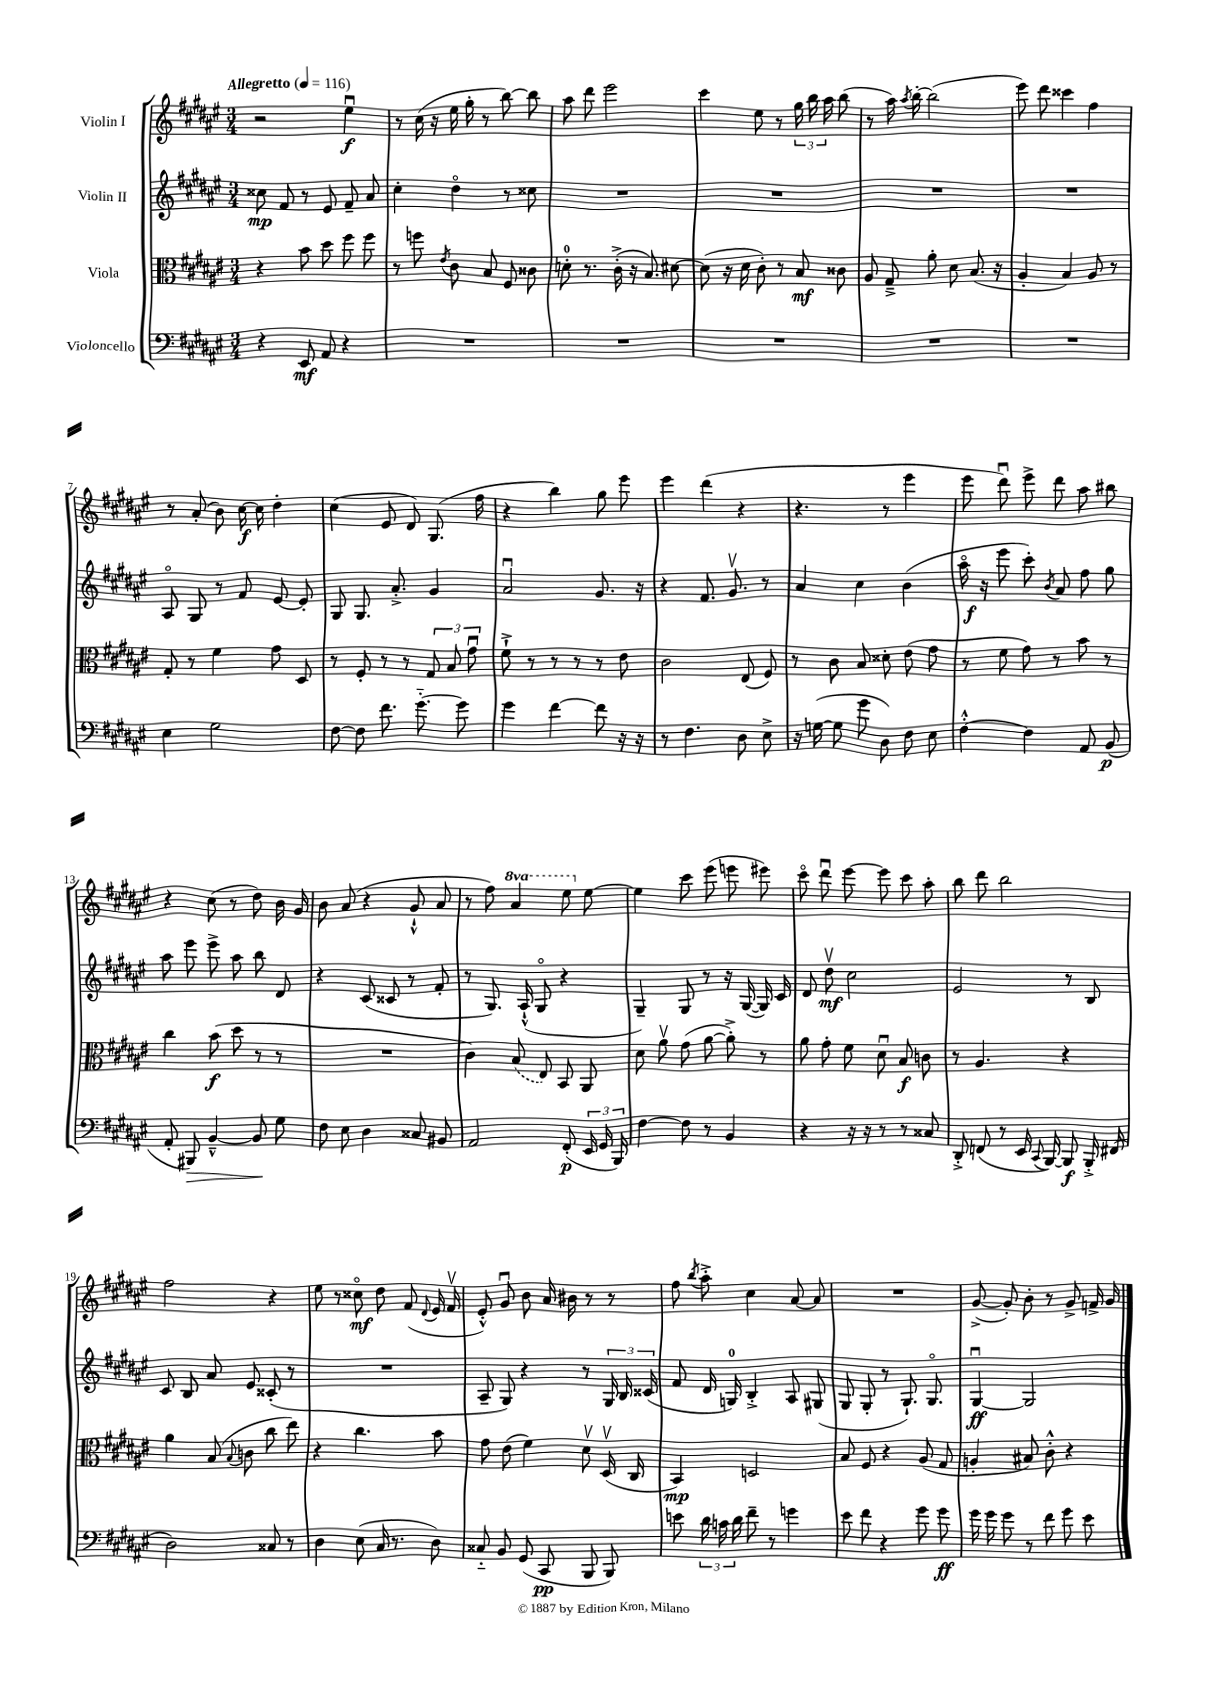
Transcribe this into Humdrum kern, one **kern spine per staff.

**kern	**dynam	**kern	**dynam	**kern	**dynam	**kern	**dynam
*part4	*part4	*part3	*part3	*part2	*part2	*part1	*part1
*staff4	*staff4	*staff3	*staff3	*staff2	*staff2	*staff1	*staff1
*I"Violoncello	*	*I"Viola	*	*I"Violin II	*	*I"Violin I	*
*clefF4	*	*clefC3	*	*clefG2	*	*clefG2	*
*k[f#c#g#d#a#e#]	*	*k[f#c#g#d#a#e#]	*	*k[f#c#g#d#a#e#]	*	*k[f#c#g#d#a#e#]	*
*M3/4	*	*M3/4	*	*M3/4	*	*M3/4	*
*MM116	*	*MM116	*	*MM116	*	*MM116	*
=1	=1	=1	=1	=1	=1	=1	=1
!	!	!	!	!	!	!LO:TX:a:B:t=Allegretto	!
4r	.	4r	.	8cc##X\	mp	2r	.
.	.	.	.	8f#/	.	.	.
8EE#/	mf	8b\	.	8r	.	.	.
8AA#/	.	8dd#\	.	8e#/	.	.	.
4r	.	8ff#\	.	8f#~/	.	4ee#u\	f
.	.	8ff#\	.	8a#/	.	.	.
=2	=2	=2	=2	=2	=2	=2	=2
2.r	.	8r	.	4cc#'\	.	8r	.
.	.	8ffn\	.	.	.	(16cc#\	.
.	.	.	.	.	.	16r	.
.	.	8qe#/	.	.	.	.	.
.	.	8c#\	.	4dd#\	.	16ee#\	.
.	.	.	.	.	.	16gg#'\	.
.	.	8B/	.	.	.	8r	.
.	.	8F#/	.	8r	.	[8bb\)	.
.	.	8c##X\	.	8cc##X\	.	8bb\]	.
=3	=3	=3	=3	=3	=3	=3	=3
2.r	.	8dn'\	.	2.r	.	8aa#\	.
.	.	8.r	.	.	.	8ddd#\	.
.	.	.	.	.	.	2eee#\	.
.	.	(16c#'^\	.	.	.	.	.
.	.	16r	.	.	.	.	.
.	.	8.B/)	.	.	.	.	.
.	.	[8d#X\	.	.	.	.	.
=4	=4	=4	=4	=4	=4	=4	=4
2.r	.	(8d#\]	.	2.r	.	4ccc#\	.
.	.	16r	.	.	.	.	.
.	.	16d#\	.	.	.	.	.
.	.	8c#'\)	.	.	.	8ee#\	.
.	.	8r	.	.	.	8r	.
.	.	8B/	mf	.	.	24gg#\	.
.	.	.	.	.	.	24bb\	.
.	.	.	.	.	.	24aa#\	.
.	.	8c##X\	.	.	.	(8bb\	.
=5	=5	=5	=5	=5	=5	=5	=5
2.r	.	8A#/	.	2.r	.	8r	.
.	.	8G#~^/	.	.	.	16aa#\)	.
.	.	.	.	.	.	8qaa#/	.
.	.	.	.	.	.	[16bb'\	.
.	.	8a#'\	.	.	.	(2bb\]	.
.	.	8d#\	.	.	.	.	.
.	.	(8.B/	.	.	.	.	.
.	.	16r	.	.	.	.	.
=6	=6	=6	=6	=6	=6	=6	=6
2.r	.	4A#'/	.	2.r	.	8eee#\)	.
.	.	.	.	.	.	8ddd#\	.
.	.	4B/)	.	.	.	4ccc##X\	.
.	.	8A#/	.	.	.	4ff#\	.
.	.	8r	.	.	.	.	.
!!LO:LB:g=z
=7	=7	=7	=7	=7	=7	=7	=7
4E#\	.	8G#'/	.	8A#/	.	8r	.
.	.	8r	.	8G#/	.	(8a#'/	.
2G#\	.	4f#\	.	8r	.	8b\)	.
.	.	.	.	8f#/	.	[16cc#\	f
.	.	.	.	.	.	16cc#\]	.
.	.	8g#\	.	[8e#/	.	4dd#'\	.
.	.	8D#/	.	8e#'/]	.	.	.
=8	=8	=8	=8	=8	=8	=8	=8
[8F#\	.	8r	.	8G#/	.	(4cc#\	.
8F#\]	.	8F#'/	.	8.G#/	.	.	.
8.f#\	.	8r	.	.	.	8e#/	.
.	.	.	.	8.a#'^/	.	.	.
.	.	8r	.	.	.	8d#/)	.
[8.g#\	.	.	.	.	.	.	.
.	.	12G#/	.	4g#/	.	(8.G#/	.
.	.	12B/	.	.	.	.	.
8g#\]	.	.	.	.	.	.	.
.	.	12g#u\	.	.	.	.	.
.	.	.	.	.	.	16ff#\	.
=9	=9	=9	=9	=9	=9	=9	=9
4g#\	.	8f#`^\	.	2a#u/	.	4r	.
.	.	8r	.	.	.	.	.
[4f#\	.	8r	.	.	.	4bb\)	.
.	.	8r	.	.	.	.	.
8f#\]	.	8r	.	8.g#/	.	8gg#\	.
16r	.	8e#\	.	.	.	8eee#\	.
16r	.	.	.	16r	.	.	.
=10	=10	=10	=10	=10	=10	=10	=10
8r	.	2c#\	.	4r	.	4eee#\	.
4.F#\	.	.	.	.	.	.	.
.	.	.	.	8.f#/	.	(4ddd#\	.
.	.	.	.	8.g#v/	.	.	.
8D#\	.	(8E#/	.	.	.	4r	.
8E#^\	.	8F#/)	.	8r	.	.	.
=11	=11	=11	=11	=11	=11	=11	=11
16r	.	8r	.	4a#/	.	4.r	.
([16Gn\	.	.	.	.	.	.	.
8G\]	.	8c#\	.	.	.	.	.
8g#\	.	8B/	.	4cc#\	.	.	.
8D#\)	.	8d##X'\	.	.	.	8r	.
8F#\	.	(8e#\	.	(4b\	.	4eee#\	.
8E#\	.	8g#\	.	.	.	.	.
=12	=12	=12	=12	=12	=12	=12	=12
[4F#'^^\	.	8r	.	16aa#\	f	8eee#\	.
.	.	.	.	16r	.	.	.
.	.	8f#\	.	8eee#\	.	8ddd#u\)	.
4F#\]	.	8g#\)	.	8ccc#'\)	.	8eee#^\	.
.	.	.	.	8qb/	.	.	.
.	.	8r	.	8a#/	.	8ddd#\	.
8AA#/	.	8b\	.	8ff#\	.	8aa#\	.
(8BB/	p	8r	.	8gg#\	.	8bb#X\	.
!!LO:LB:g=z
=13	=13	=13	=13	=13	=13	=13	=13
8AA#'/	.	4cc#\	.	8aa#\	.	4r	.
!	!LO:HP:b	!	!	!	!	!	!
8BBB#X/)	>	.	.	8eee#\	.	.	.
[4BB~^^/	.	(8b\	f	8eee#^\	.	(8cc#\	.
.	.	8dd#\	.	8aa#\	.	8r	.
8BB/]	.	8r	.	8bb\	.	8dd#\)	.
8G#\	]	8r	.	8d#/	.	16b\	.
.	.	.	.	.	.	16g#/	.
=14	=14	=14	=14	=14	=14	=14	=14
8F#\	.	2.r	.	4r	.	8b\	.
8E#\	.	.	.	.	.	(8a#/	.
4D#\	.	.	.	(8c#/	.	4r	.
.	.	.	.	8c##X/	.	.	.
8C##X/	.	.	.	8r	.	8g#`^^/	.
8BB#X/	.	.	.	8f#'/	.	8a#/	.
=15	=15	=15	=15	=15	=15	=15	=15
2AA#/	.	4c#\)	.	8r	.	8r	.
.	.	.	.	8.G#/)	.	8ff#\)	.
*	*	*	*	*	*	*8va	*
.	.	(8B/	.	.	.	4aa#/	.
.	.	.	.	(16A#`^^/	.	.	.
.	.	8E#/)	.	8G#/	.	.	.
(8FF#'/	p	8BB/	.	4r	.	8eee#\	.
*	*	*	*	*	*	*X8va	*
24EE#/	.	8AA#/	.	.	.	[8ee#\	.
24GG#/	.	.	.	.	.	.	.
24BBB/)	.	.	.	.	.	.	.
=16	=16	=16	=16	=16	=16	=16	=16
[4F#\	.	8d#\	.	4G#~/)	.	4ee#\]	.
.	.	8a#v\	.	.	.	.	.
8F#\]	.	(8g#\	.	8G#/	.	8ccc#\	.
8r	.	[8a#\	.	8r	.	(8eee#\	.
4BB/	.	8a#'^\])	.	16r	.	8eeen\	.
.	.	.	.	([16G#/	.	.	.
.	.	8r	.	16G#/])	.	8eee#X\)	.
.	.	.	.	16c#/	.	.	.
=17	=17	=17	=17	=17	=17	=17	=17
4r	.	8a#\	.	8d#/	.	8ccc#\	.
.	.	8g#'\	.	8dd#v\	mf	8ddd#u\	.
16r	.	8f#\	.	2cc#\	.	[8eee#\	.
16r	.	.	.	.	.	.	.
8r	.	8d#u\	.	.	.	8eee#\]	.
8r	.	8B/	f	.	.	8ccc#\	.
8C##X/	.	8cn\	.	.	.	8aa#'\	.
=18	=18	=18	=18	=18	=18	=18	=18
8DD#'^/	.	8r	.	2e#/	.	8bb\	.
(8FFn/	.	4.A#/	.	.	.	8ddd#\	.
8r	.	.	.	.	.	2bb\	.
16EE#/	.	.	.	.	.	.	.
8qqCC#/	.	.	.	.	.	.	.
[16BBB/)	.	.	.	.	.	.	.
8BBB/]	f	4r	.	8r	.	.	.
16BBB'^/	.	.	.	8B/	.	.	.
(16FF#X/	.	.	.	.	.	.	.
!!LO:LB:g=z
=19	=19	=19	=19	=19	=19	=19	=19
2D#\)	.	4a#\	.	8c#/	.	2ff#\	.
.	.	.	.	8B/	.	.	.
.	.	(8B/	.	8a#/	.	.	.
.	.	8qqB/	.	.	.	.	.
.	.	8cn\	.	8e#/	.	.	.
8C##X/	.	8cc#\	.	(8c##X'/	.	4r	.
8r	.	8ee#\)	.	8r	.	.	.
=20	=20	=20	=20	=20	=20	=20	=20
4D#\	.	4r	.	2.r	.	8ee#\	.
.	.	.	.	.	.	8r	.
(8E#\	.	4.cc#\	.	.	.	8cc##X\	mf
16C#/	.	.	.	.	.	8dd#\	.
8.r	.	.	.	.	.	.	.
.	.	.	.	.	.	(8f#/	.
.	.	.	.	.	.	8qqd#/	.
8D#\)	.	8b\	.	.	.	16e#/	.
.	.	.	.	.	.	16f#v/	.
=21	=21	=21	=21	=21	=21	=21	=21
8C##X/	.	8g#\	.	8A#~/	.	8e#'^^/)	.
8BB/	.	(8e#\	.	8G#/)	.	8g#u/	.
(8GG#/	.	4f#\)	.	4r	.	8b\	.
8CC#/	pp	.	.	.	.	16a#/	.
.	.	.	.	.	.	16b#X\	.
8BBB/	.	8d#v\	.	8r	.	8r	.
8BBB/)	.	(16D#v/	.	24G#/	.	8r	.
.	.	.	.	24B/	.	.	.
.	.	16C#/	.	.	.	.	.
.	.	.	.	(24c##X/	.	.	.
=22	=22	=22	=22	=22	=22	=22	=22
8en\	.	4BB/)	mp	8f#/	.	8ff#\	.
.	.	.	.	.	.	8qbb/	.
24d#\	.	.	.	16d#/	.	8aa#'^\	.
24cn\	.	.	.	.	.	.	.
.	.	.	.	16Gn/)	.	.	.
24d#\	.	.	.	.	.	.	.
8f#~\	.	2Dn/	.	4B'^/	.	4cc#\	.
8r	.	.	.	.	.	.	.
4gn\	.	.	.	8A#/	.	[8a#/	.
.	.	.	.	(8G#X/	.	8a#/]	.
=23	=23	=23	=23	=23	=23	=23	=23
8e#\	.	8B/	.	8G#/	.	2.r	.
8f#\	.	8F#/	.	8G#'/	.	.	.
4r	.	4r	.	8r	.	.	.
.	.	.	.	8.G#`/)	.	.	.
8g#\	.	(8A#/	.	.	.	.	.
.	.	.	.	8.G#/	.	.	.
8g#\	ff	8G#/	.	.	.	.	.
=24	=24	=24	=24	=24	=24	=24	=24
16g#\	.	4An'/	.	[4G#u/	ff	([8g#^/	.
16g#\	.	.	.	.	.	.	.
8g#\	.	.	.	.	.	8g#'/])	.
8r	.	8B#X/)	.	2G#/]	.	8b'\	.
8f#\	.	8c#'^^\	.	.	.	8r	.
8g#\	.	4r	.	.	.	8g#^/	.
8e#\	.	.	.	.	.	16fn^/	.
.	.	.	.	.	.	16g#/	.
==	==	==	==	==	==	==	==
*-	*-	*-	*-	*-	*-	*-	*-
